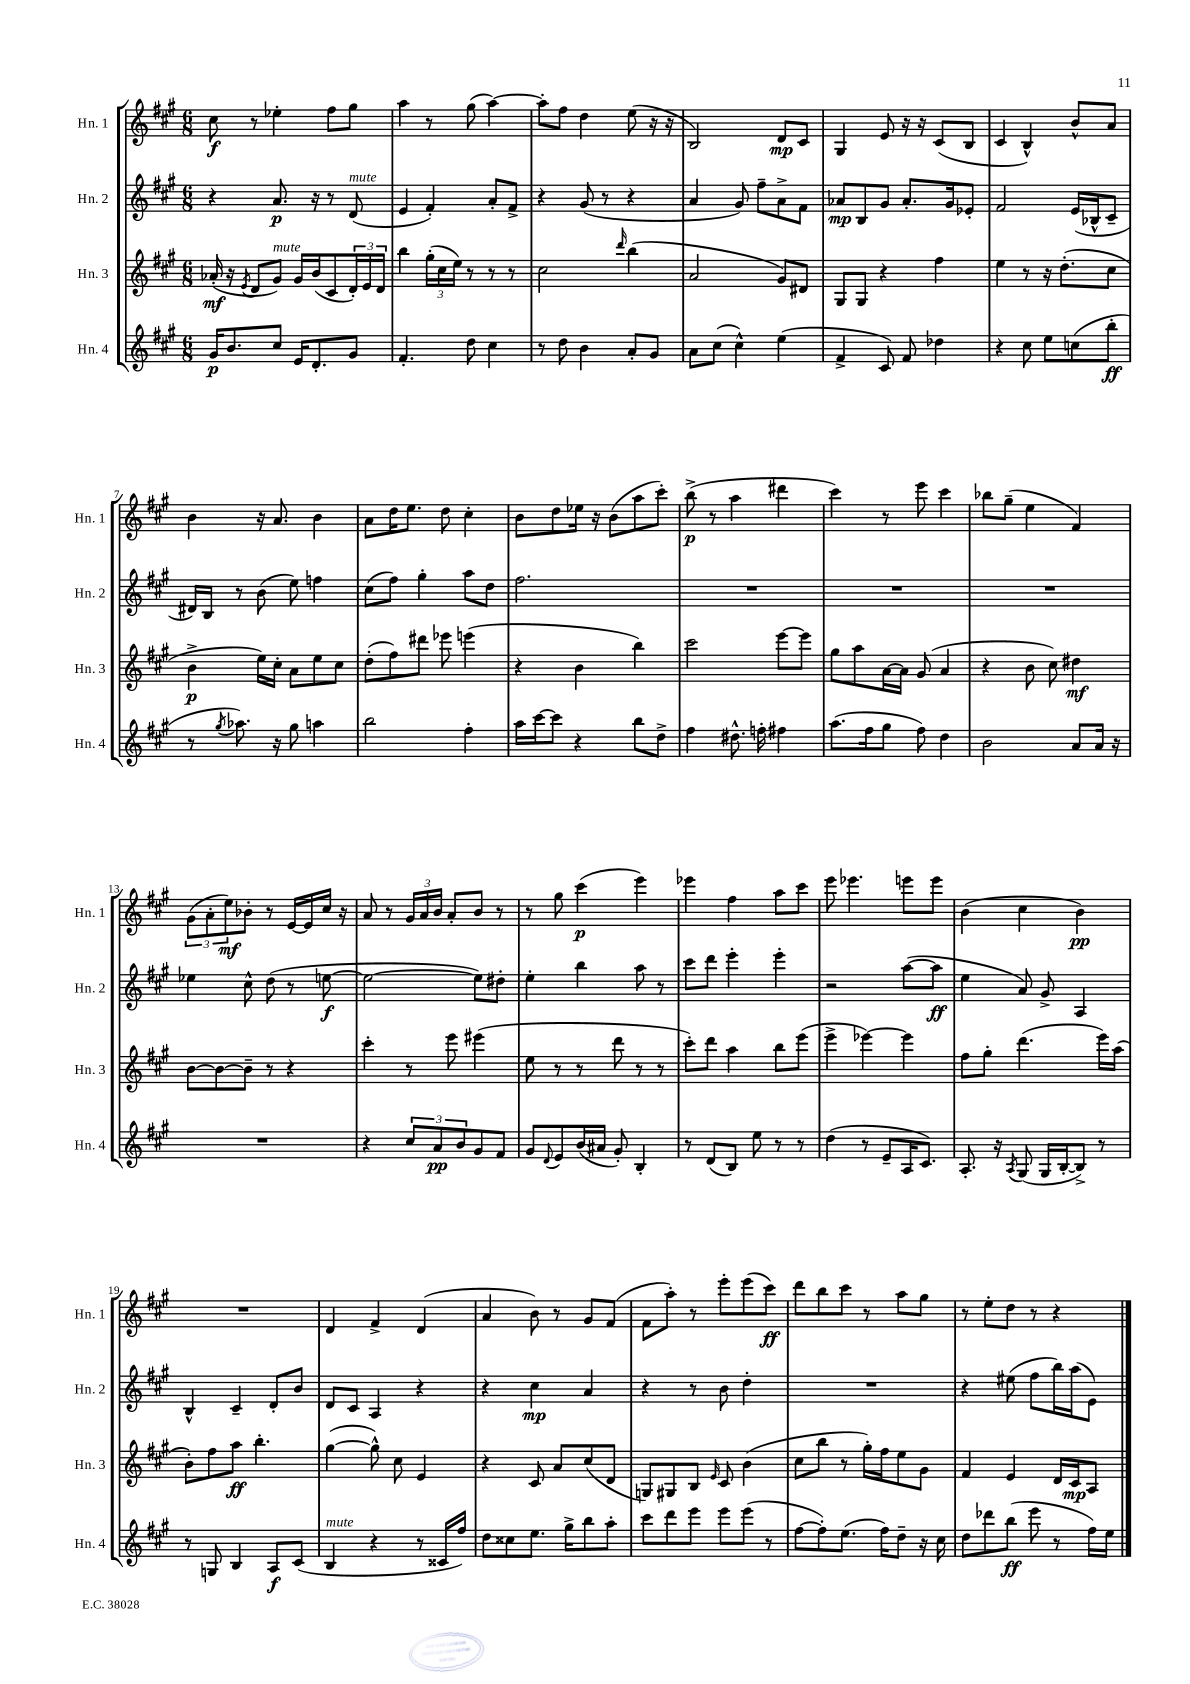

**kern	**dynam	**kern	**dynam	**kern	**dynam	**kern	**dynam
*part4	*part4	*part3	*part3	*part2	*part2	*part1	*part1
*staff4	*staff4	*staff3	*staff3	*staff2	*staff2	*staff1	*staff1
*I"Hn. 4	*	*I"Hn. 3	*	*I"Hn. 2	*	*I"Hn. 1	*
*I'Hn. 4	*	*I'Hn. 3	*	*I'Hn. 2	*	*I'Hn. 1	*
*clefG2	*	*clefG2	*	*clefG2	*	*clefG2	*
*k[f#c#g#]	*	*k[f#c#g#]	*	*k[f#c#g#]	*	*k[f#c#g#]	*
*M6/8	*	*M6/8	*	*M6/8	*	*M6/8	*
=1	=1	=1	=1	=1	=1	=1	=1
16g#/KL	p	(16a-X'/	mf	4r	.	8cc#\	f
8.b/	.	16r	.	.	.	.	.
.	.	8qe/	.	.	.	.	.
.	.	8d/L	.	.	.	8r	.
!	!	!LO:TX:a:i:t=mute	!	!	!	!	!
8cc#/J	.	8g#/J)	.	8.a/	p	4ee-X'\	.
16e/KL	.	16g#/LL	.	.	.	.	.
8.d'/	.	(16b/J	.	16r	.	.	.
.	.	8c#/	.	8r	.	8ff#\L	.
!	!	!	!	!LO:TX:a:i:t=mute	!	!	!
8g#/J	.	24d'/L)	.	(8d/	.	8gg#\J	.
.	.	24e/	.	.	.	.	.
.	.	24d/JJ	.	.	.	.	.
=2	=2	=2	=2	=2	=2	=2	=2
4.f#'/	.	4bb\	.	4e/	.	4aa\	.
.	.	(24gg#'\LL	.	4f#'/)	.	8r	.
.	.	24cc#\	.	.	.	.	.
.	.	24ee\JJ)	.	.	.	.	.
8dd\	.	8r	.	.	.	(8gg#\	.
4cc#\	.	8r	.	8a'/L	.	[4aa\)	.
.	.	8r	.	8f#^/J	.	.	.
=3	=3	=3	=3	=3	=3	=3	=3
8r	.	2cc#\	.	4r	.	8aa'\L]	.
8dd\	.	.	.	.	.	8ff#\J	.
4b\	.	.	.	(8g#/	.	4dd\	.
.	.	.	.	8r	.	.	.
.	.	16qqddd/	.	.	.	.	.
8a'/L	.	(4bb\	.	4r	.	(8ee\	.
8g#/J	.	.	.	.	.	16r	.
.	.	.	.	.	.	16r	.
=4	=4	=4	=4	=4	=4	=4	=4
8a\L	.	2a/	.	4a/	.	2B/)	.
(8cc#\J	.	.	.	.	.	.	.
4cc#^^\)	.	.	.	8g#/)	.	.	.
.	.	.	.	8ff#~\L	.	.	.
(4ee\	.	8g#/L)	.	8a^\	.	8d/L	mp
.	.	8d#X/J	.	8f#\J	.	8c#/J	.
=5	=5	=5	=5	=5	=5	=5	=5
4f#^/	.	8G#/L	.	8a-X/L	mp	4G#/	.
.	.	8G#/J	.	8B/	.	.	.
8c#/)	.	4r	.	8g#/J	.	8e/	.
8f#/	.	.	.	8.a-'/L	.	16r	.
.	.	.	.	.	.	16r	.
4dd-X\	.	4ff#\	.	.	.	(8c#/L	.
.	.	.	.	16g#/k	.	.	.
.	.	.	.	8e-X'/J	.	8B/J	.
=6	=6	=6	=6	=6	=6	=6	=6
4r	.	4ee\	.	2f#/	.	4c#/	.
8cc#\	.	8r	.	.	.	4B^^/)	.
8ee\L	.	16r	.	.	.	.	.
.	.	(8.dd'\L	.	.	.	.	.
(8ccn\	.	.	.	(16e/LL	.	8b^^/L	.
.	.	.	.	16B-X^^/J	.	.	.
8bb'\J	ff	8cc#\J	.	8c#~/J	.	8a/J	.
!!LO:LB:g=z
=7	=7	=7	=7	=7	=7	=7	=7
8r	.	4b^\	p	16d#X/LL)	.	4b\	.
.	.	.	.	16B/JJ	.	.	.
8qgg#/	.	.	.	.	.	.	.
8.aa-X\)	.	.	.	8r	.	.	.
.	.	16ee\LL)	.	(8b\	.	16r	.
16r	.	16cc#'\JJ	.	.	.	8.a/	.
8gg#\	.	8a\L	.	8ee\)	.	.	.
4aan\	.	8ee\	.	4ffn\	.	4b\	.
.	.	8cc#\J	.	.	.	.	.
=8	=8	=8	=8	=8	=8	=8	=8
2bb\	.	(8dd'\L	.	(8cc#\L	.	8a\L	.
.	.	8ff#\)	.	8ff#\J)	.	16dd\K	.
.	.	.	.	.	.	8.ee\J	.
.	.	8ddd#X\J	.	4gg#'\	.	.	.
.	.	8eee-X\	.	.	.	8dd\	.
4ff#'\	.	(4eeen\	.	8aa\L	.	4cc#'\	.
.	.	.	.	8dd\J	.	.	.
=9	=9	=9	=9	=9	=9	=9	=9
16aa\LL	.	4r	.	2.ff#\	.	8b\L	.
[16ccc#\J	.	.	.	.	.	.	.
8ccc#\J]	.	.	.	.	.	8dd\	.
4r	.	4b\	.	.	.	16ee-X\Jk	.
.	.	.	.	.	.	16r	.
.	.	.	.	.	.	(8b\L	.
8bb\L	.	4bb\)	.	.	.	8aa\	.
8dd^\J	.	.	.	.	.	8ccc#'\J)	.
=10	=10	=10	=10	=10	=10	=10	=10
4ff#\	.	2ccc#\	.	2.r	.	(8bb^\	p
.	.	.	.	.	.	8r	.
8.dd#X^^\	.	.	.	.	.	4aa\	.
16ffn'\	.	.	.	.	.	.	.
4ff#X\	.	[8eee\L	.	.	.	4ddd#X\	.
.	.	8eee\J]	.	.	.	.	.
=11	=11	=11	=11	=11	=11	=11	=11
(8.aa\L	.	8gg#\L	.	2.r	.	4ccc#\)	.
.	.	8aa\	.	.	.	.	.
16ff#\k	.	.	.	.	.	.	.
8gg#\J	.	[16a\L	.	.	.	8r	.
.	.	16a\JJ]	.	.	.	.	.
8ff#\)	.	(8g#/	.	.	.	8eee\	.
4dd\	.	4a/	.	.	.	4ccc#\	.
=12	=12	=12	=12	=12	=12	=12	=12
2b\	.	4r	.	2.r	.	8bb-X\L	.
.	.	.	.	.	.	(8gg#~\J	.
.	.	8b\	.	.	.	4ee\	.
.	.	8cc#\)	.	.	.	.	.
8a/L	.	4dd#X\	mf	.	.	4f#/)	.
16a/Jk	.	.	.	.	.	.	.
16r	.	.	.	.	.	.	.
!!LO:LB:g=z
=13	=13	=13	=13	=13	=13	=13	=13
2.r	.	[8b\L	.	4ee-X\	.	(12g#\L	.
.	.	.	.	.	.	12a'\	.
.	.	8b\_	.	.	.	.	.
.	.	.	.	.	.	12ee\)	mf
.	.	8b~\J]	.	8cc#^^\	.	8b-X'\J	.
.	.	8r	.	(8dd\	.	8r	.
.	.	4r	.	8r	.	[16e/LL	.
.	.	.	.	.	.	16e/]	.
.	.	.	.	[8een\	f	16cc#/JJ	.
.	.	.	.	.	.	16r	.
=14	=14	=14	=14	=14	=14	=14	=14
4r	.	4ccc#'\	.	2ee\_	.	8a/	.
.	.	.	.	.	.	8r	.
12cc#/L	.	8r	.	.	.	24g#/LL	.
.	.	.	.	.	.	24a/	.
12a/	pp	.	.	.	.	24b/JJ	.
.	.	8eee\	.	.	.	8a'/L	.
12b/	.	.	.	.	.	.	.
8g#/	.	(4eee#X\	.	8ee\L])	.	8b/J	.
8f#/J	.	.	.	8dd#X'\J	.	8r	.
=15	=15	=15	=15	=15	=15	=15	=15
8g#/L	.	8ee\	.	4ee'\	.	8r	.
8qqd/	.	.	.	.	.	.	.
8e/	.	8r	.	.	.	8gg#\	.
(16b/L	.	8r	.	4bb\	.	(4ccc#\	p
16a#X/JJ	.	.	.	.	.	.	.
8g#'/)	.	8ddd\	.	.	.	.	.
4B'/	.	8r	.	8aa\	.	4eee\)	.
.	.	8r	.	8r	.	.	.
=16	=16	=16	=16	=16	=16	=16	=16
8r	.	8ccc#'\L)	.	8ccc#\L	.	4eee-X\	.
(8d/L	.	8ddd\J	.	8ddd\J	.	.	.
8B/J)	.	4aa\	.	4eee'\	.	4ff#\	.
8ee\	.	.	.	.	.	.	.
8r	.	8bb\L	.	4eee'\	.	8aa\L	.
8r	.	(8eee\J	.	.	.	8ccc#\J	.
=17	=17	=17	=17	=17	=17	=17	=17
(4dd\	.	4eee^\	.	2r	.	8eee\	.
.	.	.	.	.	.	4.eee-X\	.
8r	.	[4eee-X\)	.	.	.	.	.
8e~/L	.	.	.	.	.	.	.
16A/K	.	4eee-\]	.	([8aa\L	.	8eeen\L	.
8.c#/J)	.	.	.	.	.	.	.
.	.	.	.	8aa\J]	ff	8eee\J	.
=18	=18	=18	=18	=18	=18	=18	=18
8.A'/	.	8ff#\L	.	4ee\	.	(4b\	.
.	.	8gg#'\J	.	.	.	.	.
16r	.	.	.	.	.	.	.
8qA/	.	.	.	.	.	.	.
(8G#/	.	(4.ddd\	.	8a/)	.	4cc#\	.
16G#/LL	.	.	.	8g#^/	.	.	.
[16B'/J	.	.	.	.	.	.	.
8B^/J])	.	.	.	4A/	.	4b\)	pp
8r	.	16eee\LL)	.	.	.	.	.
.	.	(16aa\JJ	.	.	.	.	.
!!LO:LB:g=z
=19	=19	=19	=19	=19	=19	=19	=19
8r	.	8b'\L)	.	4B^^/	.	2.r	.
8Gn/	.	8ff#\	.	.	.	.	.
4B/	.	8aa\J	ff	4c#~/	.	.	.
.	.	4.bb'\	.	.	.	.	.
8A/L	f	.	.	8d'/L	.	.	.
(8c#/J	.	.	.	8b/J	.	.	.
=20	=20	=20	=20	=20	=20	=20	=20
!LO:TX:a:i:t=mute	!	!	!	!	!	!	!
4B/	.	([4gg#\	.	8d/L	.	4d/	.
.	.	.	.	8c#/J	.	.	.
4r	.	8gg#^^\])	.	4A/	.	4f#^/	.
.	.	8cc#\	.	.	.	.	.
8r	.	4e/	.	4r	.	(4d/	.
16c##X/LL	.	.	.	.	.	.	.
16ff#/JJ)	.	.	.	.	.	.	.
=21	=21	=21	=21	=21	=21	=21	=21
8dd\L	.	4r	.	4r	.	4a/	.
8cc##X\	.	.	.	.	.	.	.
8.ee\J	.	8c#/	.	4cc#\	mp	8b\)	.
.	.	8a/L	.	.	.	8r	.
16gg#^\KL	.	.	.	.	.	.	.
8bb\	.	(8cc#/	.	4a/	.	8g#/L	.
8aa'\J	.	8d/J	.	.	.	(8f#/J	.
=22	=22	=22	=22	=22	=22	=22	=22
8ccc#\L	.	8Gn/L)	.	4r	.	8f#\L	.
8ddd\	.	8G#X/	.	.	.	8aa'\J)	.
8eee\J	.	8B/J	.	8r	.	8r	.
.	.	16qqe/	.	.	.	.	.
8eee\L	.	8c#/	.	8b\	.	8eee'\L	.
(8eee\J	.	(4b\	.	4dd'\	.	(8eee\	.
8r	.	.	.	.	.	8ccc#\J)	ff
=23	=23	=23	=23	=23	=23	=23	=23
[8ff#\L	.	8cc#\L	.	2.r	.	8ddd\L	.
8ff#'\])	.	8bb\J	.	.	.	8bb\	.
(8.ee\J	.	8r	.	.	.	8ccc#\J	.
.	.	16gg#'\LL)	.	.	.	8r	.
16ff#\KL)	.	16ff#\J	.	.	.	.	.
8dd~\J	.	8ee\	.	.	.	8aa\L	.
16r	.	8g#\J	.	.	.	8gg#\J	.
16cc#\	.	.	.	.	.	.	.
=24	=24	=24	=24	=24	=24	=24	=24
8dd\L	.	4f#/	.	4r	.	8r	.
8ddd-X\	.	.	.	.	.	8ee'\L	.
(8bb\J	ff	4e/	.	(8ee#X\	.	8dd\J	.
8eee\	.	.	.	8ff#\L	.	8r	.
8r	.	16d/LL	.	16bb\L)	.	4r	.
.	.	16c#/J	mp	(16aa\J	.	.	.
16ff#\LL)	.	8A/J	.	8e\J)	.	.	.
16ee\JJ	.	.	.	.	.	.	.
==	==	==	==	==	==	==	==
*-	*-	*-	*-	*-	*-	*-	*-
